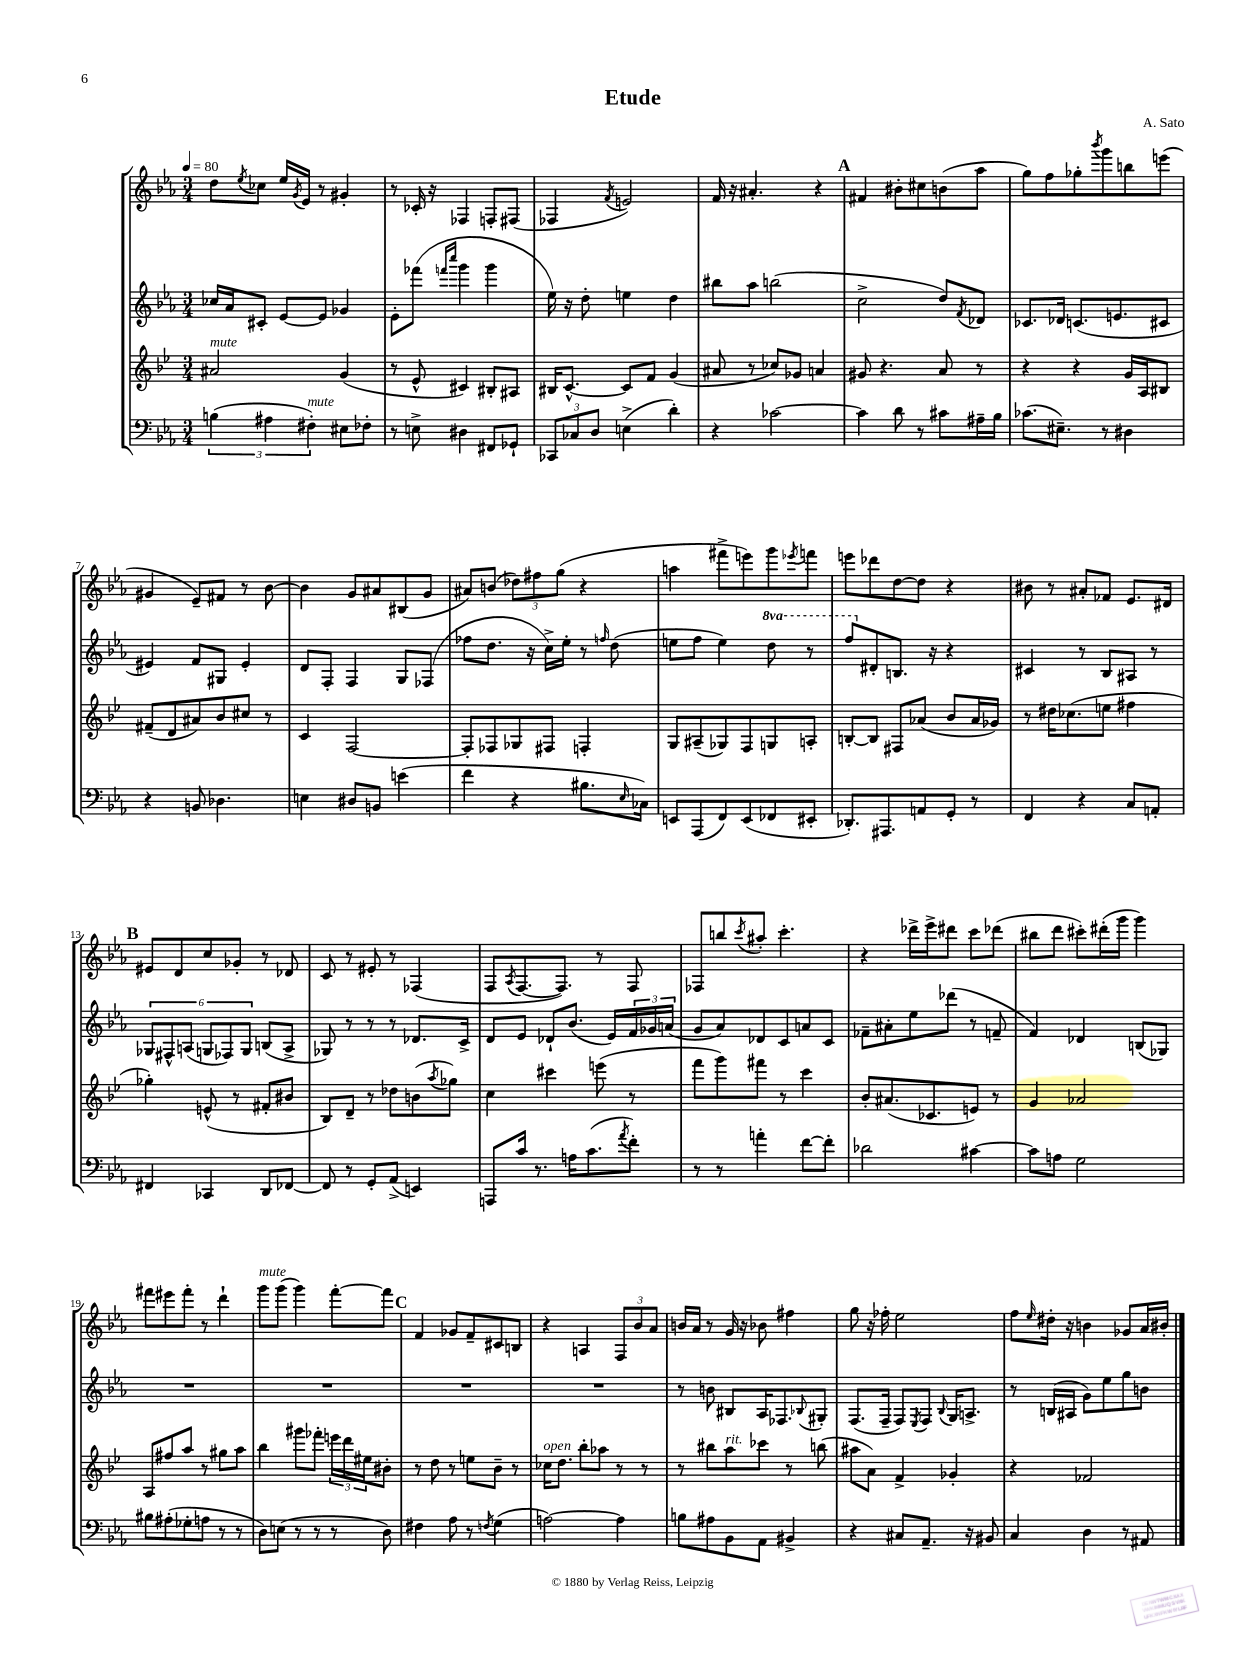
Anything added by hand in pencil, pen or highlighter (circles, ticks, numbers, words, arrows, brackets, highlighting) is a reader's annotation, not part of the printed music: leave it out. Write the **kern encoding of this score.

**kern	**kern	**kern	**kern
*staff4	*staff3	*staff2	*staff1
*clefF4	*clefG2	*clefG2	*clefG2
*k[b-e-a-]	*k[b-e-]	*k[b-e-a-]	*k[b-e-a-]
*M3/4	*M3/4	*M3/4	*M3/4
*MM80	*MM80	*MM80	*MM80
(6B	2a#	16cc-	8dd
.	.	16a-	.
.	.	.	8qee-
.	.	8c#'	8cc-
6A#	.	.	.
.	.	[8e-	16ee-
.	.	.	8qg
.	.	.	16e-
6F#')	.	.	.
.	.	8e-]	8r
8E#	(4g	4g-	4g#'
8F-'	.	.	.
=	=	=	=
8r	8r	8e-'	8r
8E^	8e-^^	(8fff-	16c-'
.	.	.	16r
.	.	16qqfff	.
.	.	16qqcccc	.
4D#	4c#)	4ggg	4F-
8FF#	8B#'	4ggg	8F'
8GG-`	8A#	.	(8F#
=	=	=	=
12CC-	16B#	16ee-)	4F-
.	[8.c^^	16r	.
12C-	.	.	.
.	.	8dd'	.
12D	.	.	.
.	.	.	8qf
(4E^	8c]	4ee	2e)
.	8f	.	.
4d')	(4g	4dd	.
=	=	=	=
4r	8a#	8bb#	16f
.	.	.	16r
.	8r	8aa-	4.a#'
[2c-	8cc-)	(2bb	.
.	8g-	.	.
.	4a	.	4r
=	=	=	=
4c-]	8g#	2cc^	4f#
.	4.r	.	.
8d	.	.	8b#'
8r	.	.	8cc#
8c#	8a	8dd)	(8b
.	.	8qf	.
16A#~	8r	8d-	8aa-
16B-	.	.	.
=	=	=	=
(8.c-	4r	8.c-	8gg)
.	.	.	8ff
8.E#~)	.	16d-	.
.	4r	(8.c	8gg-'
.	.	.	8qbbb-
8r	.	.	8ggg
.	.	8.e	.
4D#	16g	.	8bb
.	16A	.	.
.	8B#	8c#	(8eee
=	=	=	=
4r	(8f#~	4e#)	4g#
.	8d	.	.
8BB	8a#)	8f	8e-~)
4.D-	8b-	8G#	8f#
.	8cc#	4e#'	8r
.	8r	.	[8b-
=	=	=	=
4E	4c	8d	4b-]
.	.	8F'	.
8D#	[2F	4F	8g
8BB	.	.	8a#
(4e	.	8G	(8B#
.	.	(8F-	8g
=	=	=	=
4f	8F']	8ff-	8a#)
.	8F-	8.dd	(8b
4r	8G-	.	12dd-)
.	.	16r	.
.	.	.	12ff#
.	8F#	16cc^)	.
.	.	.	(12gg
.	.	16ee-'	.
8.B#	4F'	8r	4r
.	.	16qqff	.
.	.	(8dd	.
16qqE-	.	.	.
16C-)	.	.	.
=	=	=	=
8EE	8G	8ee	4aa
(8AAA-	(8A#~	8ff	.
8FF)	8G-)	4ee)	8fff#^
(8EE	8F	.	8eee)
8FF-	8G	8ddd	8ggg
.	.	.	8qeee-
8EE#'	8A'	8r	8fff
=	=	=	=
8.DD-')	[8B'	8fff	8eee
.	8B]	8d#'	8ddd-
8.AAA#	.	.	.
.	8F#	8.B	[8dd
8AA	(8a-	.	8dd]
.	.	16r	.
8GG'	8b-	4r	4r
8r	16a-	.	.
.	16g-)	.	.
=	=	=	=
4FF	8r	4c#	8b#
.	16dd#	.	8r
.	(8.cc-	.	.
4r	.	8r	8a#'
.	8ee	8B-	8f-
8C	4ff#	8A#	8.e-
8AA'	.	8r	.
.	.	.	16d#
=	=	=	=
4FF#	4gg-')	12G-	8e#
.	.	12F#^^	.
.	.	.	8d
.	.	(12A	.
4CC-	(8e^^	12G	8cc
.	.	12F-)	.
.	8r	.	8g-'
.	.	12G	.
8DD	8f#'	(8B	8r
[8FF-	8b#	8A^	8d-
=	=	=	=
8FF-]	8B-)	8G-)	8c
8r	8d~	8r	8r
8GG'	8r	8r	8e#'
(8AA-^	8dd-	8r	8r
4EE)	(8b	8.d-	(4F-
.	8qaa	.	.
.	8gg-)	.	.
.	.	16c^	.
=	=	=	=
8AAA	4cc	8d	8F
.	.	.	8qA-
16c	.	8e-	[8.F
8.r	.	.	.
.	4ccc#	8d-`	.
.	.	.	8.F])
16A	.	(8.b-	.
(8.c	.	.	.
.	(8eee	.	8r
.	.	16e-)	.
8qa-	.	.	.
8f')	8r	24f	8F
.	.	24g-	.
.	.	(24a	.
=	=	=	=
8r	8fff	8g	8F-
8r	8ggg)	8a-)	8bb
.	.	.	8qccc
4a'	8fff#	8d-	8aa#'
.	8r	8c	4.ccc'
[8f	4ccc	8a	.
8f']	.	8c	.
=	=	=	=
2d-	8b-'	8f-~	4r
.	(8.a#	8a#'	.
.	.	8ee-	16ddd-^
.	8.c-	.	16eee-^
.	.	(8ddd-	8ddd#
[4c#	8e)	8r	8ccc
.	8r	8f~	(8ddd-
=	=	=	=
8c#]	4g	4f)	8bb#
8A	.	.	8ddd
2G	2a-	4d-	8ccc#')
.	.	.	(16ddd#'
.	.	.	16ggg
.	.	(8B	4ggg)
.	.	8G-)	.
=	=	=	=
8B#	8A	2.r	8fff#
(8A#'	8ff#	.	8eee#
8G-'	8aa	.	8fff#'
8A	8r	.	8r
8r	8gg#	.	4ddd`
8r	8aa	.	.
=	=	=	=
8D)	4bb-	2.r	8ggg
(8E	.	.	(8ggg
8r	8ggg#	.	4ggg)
8r	8fff-'	.	.
8r	24eee	.	[8fff'
.	24ddd	.	.
.	24ee#	.	.
8D)	8b#'	.	8fff]
=	=	=	=
4F#	8r	2.r	4f
.	8dd	.	.
8A-	8r	.	8g-
8r	8ee	.	8f~
8qF	.	.	.
(4G	8b-~	.	8c#
.	8r	.	8B
=	=	=	=
[2A)	16cc-	2.r	4r
.	8.dd	.	.
.	8bb-'	.	4A
.	8aa-	.	.
4A]	8r	.	12F
.	.	.	12b-
.	8r	.	.
.	.	.	12a-
=	=	=	=
8B	8r	8r	16b
.	.	.	16a-
8A#	8bb#	8b	8r
8BB-	8aa	8B#	16g
.	.	.	16r
8AA-	8ccc-	16A-	8b-
.	.	8.F-	.
4BB#^	8r	.	4ff#
.	.	8qqB-	.
.	(8bb	8G#'	.
=	=	=	=
4r	8aa#	(8.F	8gg
.	8a)	.	16r
.	.	16F~	16ff-'
8C#	4f^	8F)	2ee-
.	.	8qE-	.
8.AA-~	.	8F	.
.	.	8qqB-	.
.	4g-'	16G	.
16r	.	8.A^	.
8BB#	.	.	.
=	=	=	=
4C	4r	8r	8ff
.	.	.	16qqee-
.	.	(16B	16dd#'
.	.	16A#	16r
4D	2f-	8g)	4b
.	.	8ee-	.
8r	.	8gg	8g-
8AA#	.	8b	16a-
.	.	.	16b#'
==	==	==	==
*-	*-	*-	*-
